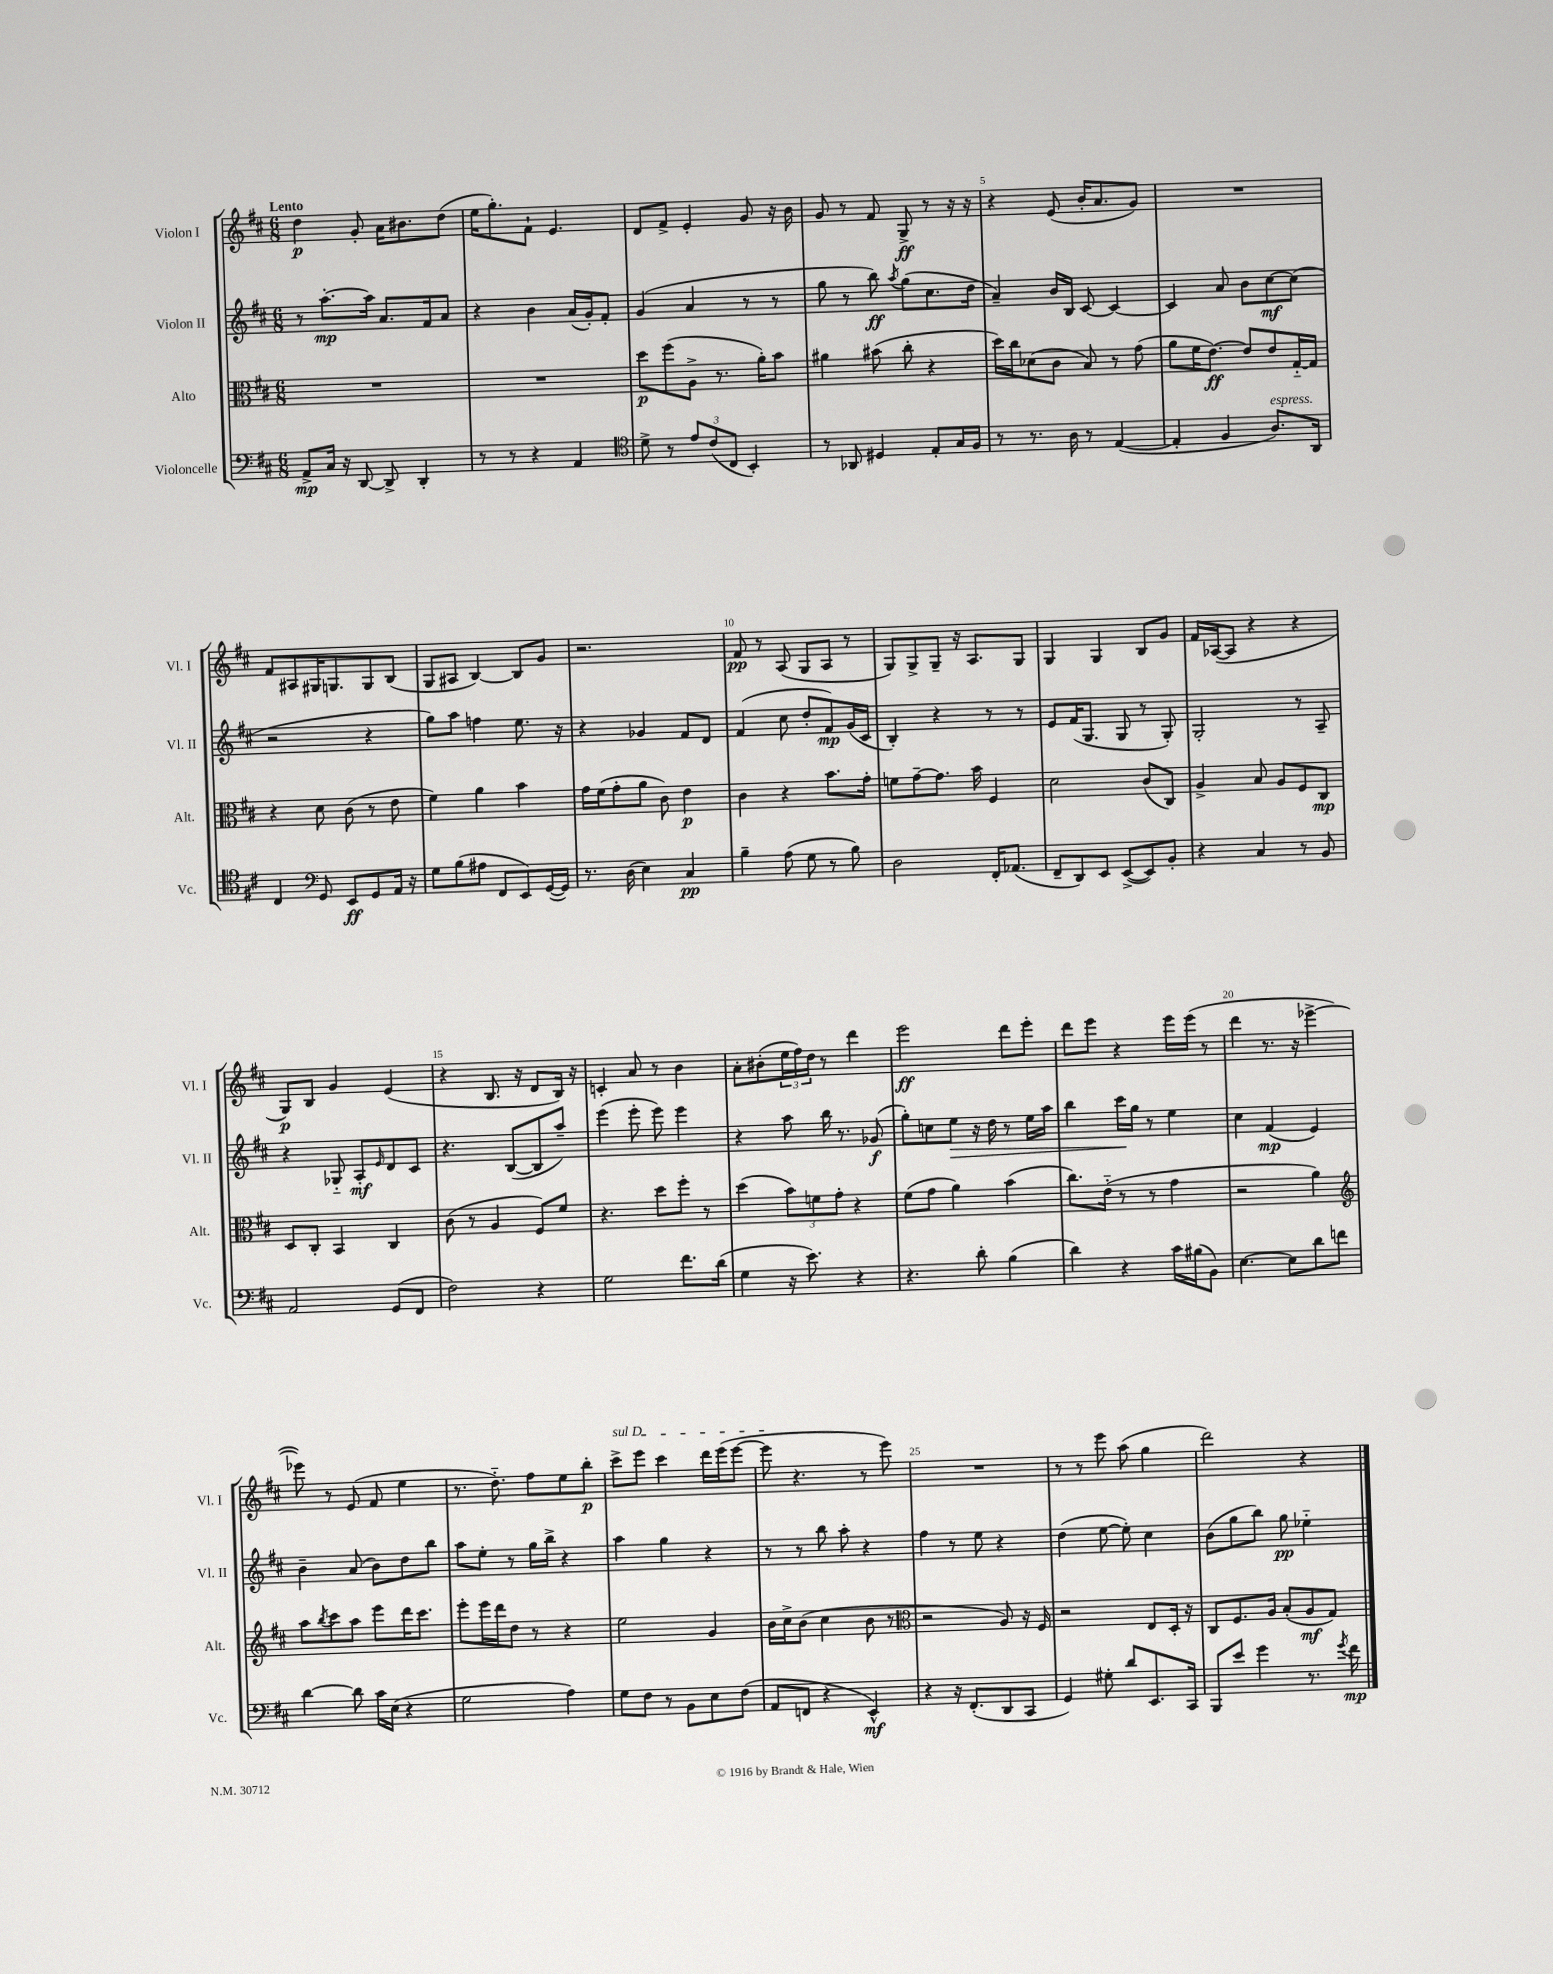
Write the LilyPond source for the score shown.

<<
\new StaffGroup <<
\new Staff = "s0" \with { instrumentName = "Violon I" shortInstrumentName = "Vl. I" } {
    \clef treble \key d \major \numericTimeSignature \time 6/8 \tempo "Lento"
    d''4\p g'8-. a'16 bis'8. d''8( |
    e''16 g''8.-.) fis'8-! e'4. |
    d'8 fis'8-> e'4-. g'8 r16 b'16 |
    g'8 r8 fis'8 g8->\ff r8 r16 r16 |
    r4 e'8( b'16-. a'8. g'8) |
    R2. |
    fis'8 ais8 gis16 g8. g8 b8( |
    g8 ais8 b4~) b8 g'8 |
    r2. |
    fis'8\pp r8 a8( g8 a8 r8 |
    g8) g8-> g8-- r16 a8. g8 |
    g4 g4 b8 g'8 |
    fis'16 aes16~( aes8 r4 r4 |
    g8\p) b8 g'4 e'4( |
    r4 b8. r16 d'8 b16) r16 |
    c'4-. a'8 r8 b'4 |
    a'8-. bis'8-.( \tuplet 3/2 { e''16 fis''16) d''16 } r8 d'''4 |
    e'''2\ff d'''8 e'''8-. |
    d'''8 e'''8 r4 e'''16 e'''16( r8 |
    d'''4 r8. r16 ees'''4~-> |
    ees'''8) r8 e'8( fis'8 e''4 |
    r8. d''8.-_) fis''8 e''8 b''8-.\p |
    \once \override TextSpanner.bound-details.left.text = \markup { \italic "sul D" } cis'''8->\startTextSpan e'''8 cis'''4 d'''16 e'''16( e'''8~ |
    e'''8\stopTextSpan r4. r8 e'''8) |
    R2. |
    r8 r8 e'''8 a''8( g''4 |
    d'''2) r4 \bar "|." |
}
\new Staff = "s1" \with { instrumentName = "Violon II" shortInstrumentName = "Vl. II" } {
    \clef treble \key d \major \numericTimeSignature \time 6/8
    r8 a''8.~-.\mp a''16 a'8. fis'16 a'8 |
    r4 b'4 a'16( g'16-.) fis'8-. |
    g'4( a'4 r8 r8 |
    g''8 r8 b''8\ff) \acciaccatura { a''8 } g''8( cis''8. d''16 |
    a'4--) b'16 b16 cis'8~ cis'4~ |
    cis'4 a'8 b'8 cis''8~\mf cis''8( |
    r2 r4 |
    g''8) a''8 f''4 e''8. r16 |
    r4 ges'4 fis'8 d'8 |
    fis'4( cis''8 d''8-. fis'8\mp) g'16( cis'16 |
    b4-.) r4 r8 r8 |
    e'8 fis'16( g8. g8 r8 g8-.) |
    g2-. r8 a8-- |
    r4 ges8-_ a8-.\mf \grace { e'16 } d'8 cis'8 |
    r4. b8~( b8 a''8--) |
    e'''4( e'''8-. e'''8) e'''4 |
    r4 a''8 b''16 r8. ges'8\f( |
    g''8-.) c''8 e''8\> r16 d''16 r8 e''16 a''16 |
    b''4 cis'''16\! g''16 r8 e''4 |
    cis''4 fis'4\mp( e'4) |
    b'4-- a'8( b'8) d''8 b''8 |
    a''8 e''8-. r8 g''16 b''16-> r4 |
    a''4 g''4 r4 |
    r8 r8 b''8 a''8-. r4 |
    fis''4 r8 e''8 r4 |
    d''4( e''8~ e''8-.) cis''4 |
    b'8( g''8 b''8) g''8\pp ees''4-_ \bar "|." |
}
\new Staff = "s2" \with { instrumentName = "Alto" shortInstrumentName = "Alt." } {
    \clef alto \key d \major \numericTimeSignature \time 6/8
    R2. |
    R2. |
    d''8\p fis''8( a8-> r8. a'16-.) b'8 |
    ais'4 bis'8( cis''8-. r4 |
    d''16) cis''16 des'8( cis'8 b8) r8 g'8( |
    a'8 fis'16 e'8.~\ff) e'8 e'8 g16~-_ g16 |
    r4 d'8 cis'8( r8 e'8 |
    fis'4) a'4 b'4 |
    g'16 fis'16( g'8-. a'8 cis'8) e'4\p |
    cis'4 r4 b'8. g'16-. |
    f'8 g'8~-- g'8. b'16 fis4 |
    d'2 cis'8( cis8) |
    a4-> b8 a8 fis8 cis8\mp |
    d8 cis8-. b,4 cis4 |
    cis'8( r8 a4 fis8) fis'8 |
    r4. d''8 fis''8-. r8 |
    d''4( \tuplet 3/2 { b'8) f'8 g'8-. } r4 |
    fis'8( g'8 a'4) b'4( |
    cis''8.) e'16-_( r8 r8 g'4 |
    r2 a'4) |
    \clef treble a''8 \acciaccatura { b''8 } cis'''8 a''8 e'''8 d'''16 cis'''8. |
    e'''8-. e'''16 d'''16 d''8 r8 r4 |
    e''2 g'4 |
    b'16 cis''16-> b'8( cis''4 b'8 r8 |
    \clef alto r2 a8) r16 fis16 |
    r2 e8 d16-. r16 |
    cis8 fis8. a16 b8-.( a8\mf g8) \bar "|." |
}
\new Staff = "s3" \with { instrumentName = "Violoncelle" shortInstrumentName = "Vc." } {
    \clef bass \key d \major \numericTimeSignature \time 6/8
    a,8->\mp cis16 r16 d,8~ d,8-> d,4-. |
    r8 r8 r4 a,4 |
    \clef tenor d'8-> r8 \tuplet 3/2 { e'8 cis'8( cis8 } b,4-.) |
    r8 aes,8 dis4 e8-. g16 fis16 |
    r8 r8. a16 r8 e4~( |
    e4-. fis4 a8.^\markup { \italic "espress." }) a,16 |
    cis4 \clef bass g,8 e,8\ff g,8 a,16 r16 |
    g8 b8( ais8 fis,8 e,8) g,16~( g,16) |
    r8. d16( e4) cis4\pp |
    b4-- a8( g8 r8 b8) |
    d2 fis,16-. aes,8.( |
    fis,8-- d,8) e,8 e,8~->( e,8) b,8-. |
    r4 cis4 r8 b,8 |
    a,2 g,8( fis,8 |
    fis2) r4 |
    g2 fis'8. d'16( |
    g4 r16 e'8.) r4 |
    r4. d'8-. b4( |
    d'4) r4 cis'16 bis16( b,8) |
    e4.~ e8 d'8 f'8 |
    d'4~ d'8 cis'16 e16( r4 |
    g2 a4) |
    g8 fis8 r8 b,8 e8 fis8( |
    a,8 f,8 r4 e,4-^\mf) |
    r4 r16 fis,8.-.( d,8 cis,8 |
    g,4) gis8-. d'8 e,8. cis,16 |
    b,,8 e'8 g'4 r8. \acciaccatura { g'8 } fis'16\mp \bar "|." |
}
>>
>>
\layout { \context { \Score \override BarNumber.break-visibility = ##(#f #t #t) barNumberVisibility = #(every-nth-bar-number-visible 5) } }
